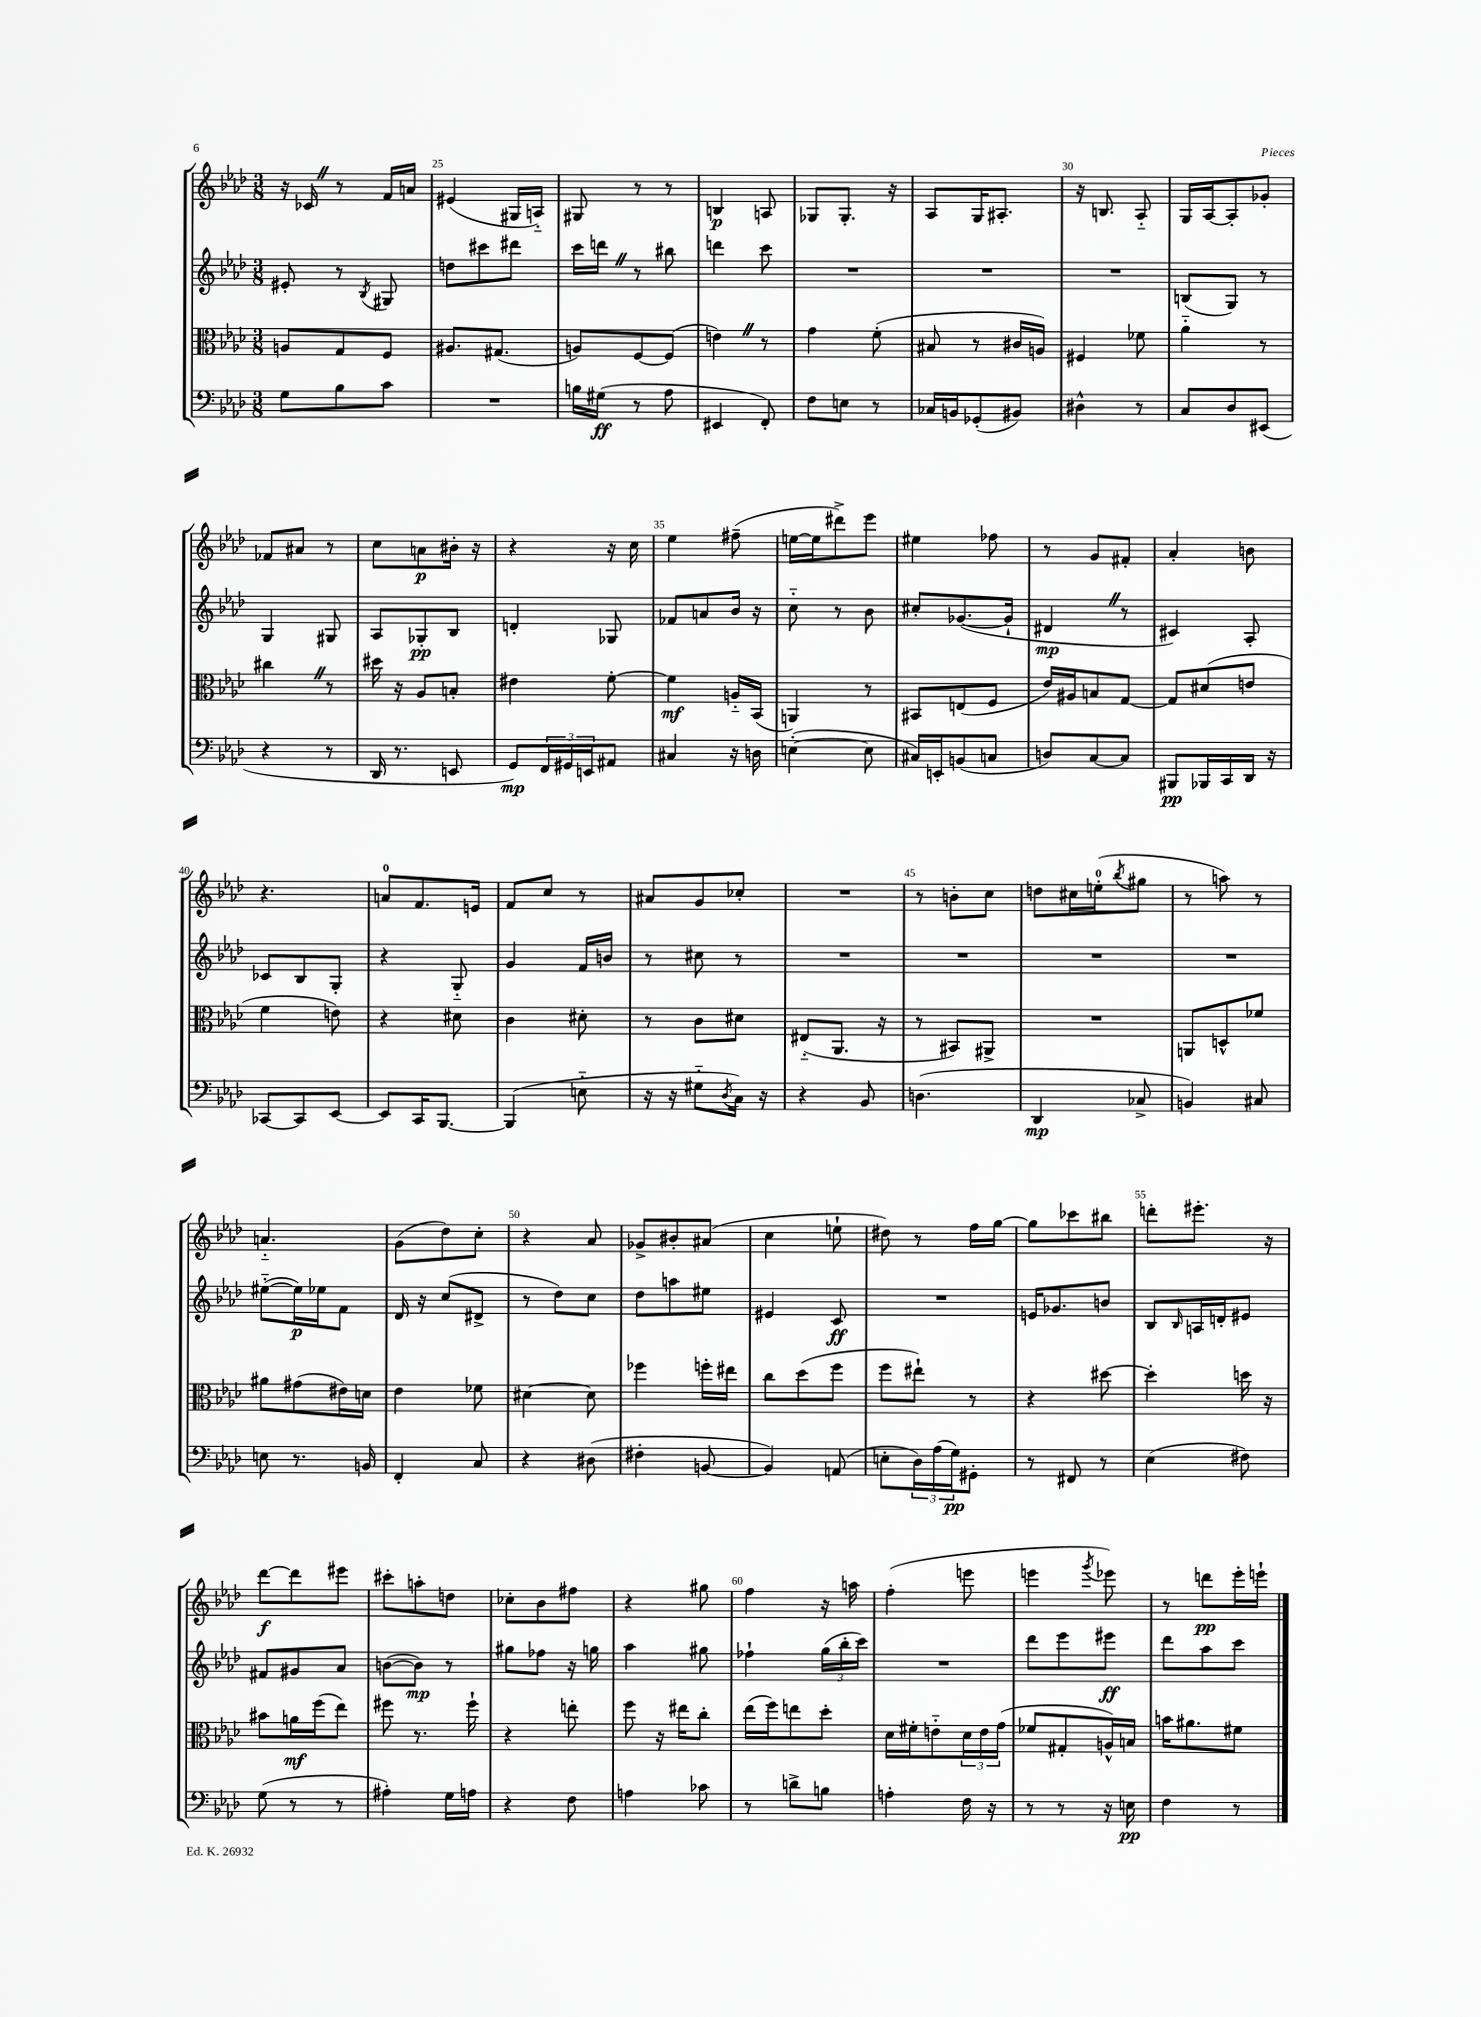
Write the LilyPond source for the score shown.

<<
\new StaffGroup <<
\new Staff = "s0" {
    \clef treble \key aes \major \numericTimeSignature \time 3/8
    r16 ces'16 \once \override BreathingSign.text = \markup { \musicglyph "scripts.caesura.straight" } \breathe r8 f'16 a'16 |
    eis'4( gis16 a16-_) |
    gis8 r8 r8 |
    b4\p a8 |
    ges8 ges8.-. r16 |
    aes8 g16 ais8.-. |
    r16 b8. aes8-_ |
    g16 aes16~ aes8-. ges'8-. |
    fes'8 ais'8 r8 |
    c''8 a'8\p bis'16-. r16 |
    r4 r16 c''16 |
    ees''4 fis''8--( |
    e''16~ e''16 dis'''8->) ees'''8 |
    eis''4 fes''8 |
    r8 g'8 fis'8-. |
    aes'4-. b'8 |
    r4. |
    a'8-0 f'8. e'16 |
    f'8 c''8 r8 |
    ais'8 g'8 ces''8-. |
    R4. |
    r8 b'8-. c''8 |
    d''8 cis''16 e''16-0-.( \acciaccatura { bes''8 } gis''8 |
    r8 a''8) r8 |
    a'4.-_ |
    g'8( des''8) c''8-. |
    r4 aes'8 |
    ges'8-> bis'8-. ais'8( |
    c''4 e''8-! |
    dis''8) r8 f''16 g''16~ |
    g''8 ces'''8 bis''8 |
    d'''8-. eis'''8.-. r16 |
    des'''8~\f des'''8 eis'''8 |
    cis'''8-. a''8-. d''8 |
    ces''8-. bes'8 fis''8 |
    r4 gis''8 |
    f''4 r16 a''16 |
    f''4-.( e'''8 |
    e'''4 \acciaccatura { g'''8 } ees'''8) |
    r8 d'''8\pp ees'''16-. e'''16-! \bar "|." |
}
\new Staff = "s1" {
    \clef treble \key aes \major \numericTimeSignature \time 3/8
    eis'8-. r8 \acciaccatura { bes8 } gis8 |
    d''8 cis'''8 dis'''8 |
    c'''16 d'''16 \once \override BreathingSign.text = \markup { \musicglyph "scripts.caesura.straight" } \breathe r8 bis''8 |
    d'''4 c'''8 |
    R4. |
    R4. |
    R4. |
    b8( g8) r8 |
    g4 gis8 |
    aes8 ges8-.\pp bes8 |
    d'4-. ges8 |
    fes'8 a'8 bes'16 r16 |
    c''8-_ r8 bes'8 |
    cis''8-. ges'8.~( ges'16-! |
    dis'4\mp \once \override BreathingSign.text = \markup { \musicglyph "scripts.caesura.straight" } \breathe r8 |
    cis'4) aes8-. |
    ces'8 bes8 g8-. |
    r4 g8-_ |
    g'4 f'16 b'16 |
    r8 cis''8 r8 |
    R4. |
    R4. |
    R4. |
    R4. |
    eis''8~-_( eis''16\p) ees''16 f'8 |
    des'16 r16 c''8( dis'8-> |
    r8 des''8) c''8 |
    des''8 a''8 eis''8 |
    eis'4 c'8\ff |
    R4. |
    e'16 ges'8. b'8 |
    bes8 \grace { bes16 } a16 d'16-. eis'8 |
    fis'8 gis'8 aes'8 |
    b'8~( b'8\mp) r8 |
    gis''8 fes''8 r16 g''16 |
    aes''4 gis''8 |
    fes''4-! \tuplet 3/2 { g''16( bes''16-. c'''16) } |
    R4. |
    des'''8 ees'''8 eis'''8\ff |
    des'''8 aes''8 c'''8 \bar "|." |
}
\new Staff = "s2" {
    \clef alto \key aes \major \numericTimeSignature \time 3/8
    a8 g8 f8 |
    ais8. gis8.( |
    a8) f8~ f8( |
    e'4) \once \override BreathingSign.text = \markup { \musicglyph "scripts.caesura.straight" } \breathe r8 |
    g'4 f'8-.( |
    bis8 r8 cis'16 a16) |
    fis4 fes'8 |
    aes'4-_ r8 |
    cis''4 \once \override BreathingSign.text = \markup { \musicglyph "scripts.caesura.straight" } \breathe r8 |
    dis''16 r16 aes8 b8-. |
    eis'4 f'8~-. |
    f'4\mf a16-_ bes,16( |
    a,4) r8 |
    bis,8 e8( f8 |
    ees'16) ais16 b8 g8~ |
    g8 dis'8( e'8 |
    f'4 e'8) |
    r4 dis'8 |
    c'4 dis'8-. |
    r8 c'8 dis'8 |
    eis8-_( aes,8. r16 |
    r8 bis,8) ais,8-> |
    R4. |
    a,8 d8-^ fes'8 |
    ais'8 gis'8( eis'16) d'16 |
    ees'4 fes'8 |
    dis'4~ dis'8 |
    fes''4 f''16-. eis''16 |
    c''8 des''8( f''8 |
    f''8 eis''8-!) r8 |
    r4 dis''8~ |
    dis''4-. d''16 r16 |
    bis'8 a'16\mf f''16( ees''8) |
    fis''8 r8. fis''16-! |
    r4 e''8-. |
    f''8 r16 eis''16 c''8-. |
    ees''16( f''16) e''8 des''8-. |
    des'16 fis'16-. e'8-_ \tuplet 3/2 { des'16 e'16 g'16( } |
    fes'8 gis8-. a16-^) b16 |
    b'16 ais'8. fis'8 \bar "|." |
}
\new Staff = "s3" {
    \clef bass \key aes \major \numericTimeSignature \time 3/8
    g8 bes8 c'8 |
    R4. |
    b16 gis16\ff( r8 aes8 |
    eis,4 f,8-.) |
    f8 e8 r8 |
    ces16 b,16 ges,8-.( bis,8) |
    dis4-^ r8 |
    c8 des8 eis,8( |
    r4 r8 |
    des,16 r8. e,8 |
    g,8\mp) \tuplet 3/2 { f,16 gis,16 e,16 } ais,8 |
    cis4 r16 d16 |
    e4~-.( e8 |
    cis16) e,16-. b,8( c8 |
    d8) c8~ c8 |
    bis,,8\pp bes,,16 c,16 des,16 r16 |
    ces,8~ ces,8 ees,8~ |
    ees,8 c,16 bes,,8.~ |
    bes,,4( e8-_ |
    r16 r16 gis8-_ \acciaccatura { des8 } c16) r16 |
    r4 bes,8 |
    d4.( |
    des,4\mp ces8-> |
    b,4) cis8 |
    e8 r8. b,16 |
    f,4-. c8 |
    r4 dis8( |
    fis4-. b,8~ |
    b,4) a,8( |
    e8-. \tuplet 3/2 { des16) aes16( g16\pp) } gis,8-. |
    r8 fis,8 r8 |
    ees4( fis8) |
    g8( r8 r8 |
    ais4-.) g16 a16 |
    r4 f8 |
    a4 ces'8 |
    r8 d'8-> b8 |
    a4-. f16 r16 |
    r8 r8 r16 e16\pp |
    f4 r8 \bar "|." |
}
>>
>>
\layout { \context { \Score currentBarNumber = #24 \override BarNumber.break-visibility = ##(#f #t #t) barNumberVisibility = #(every-nth-bar-number-visible 5) } }
